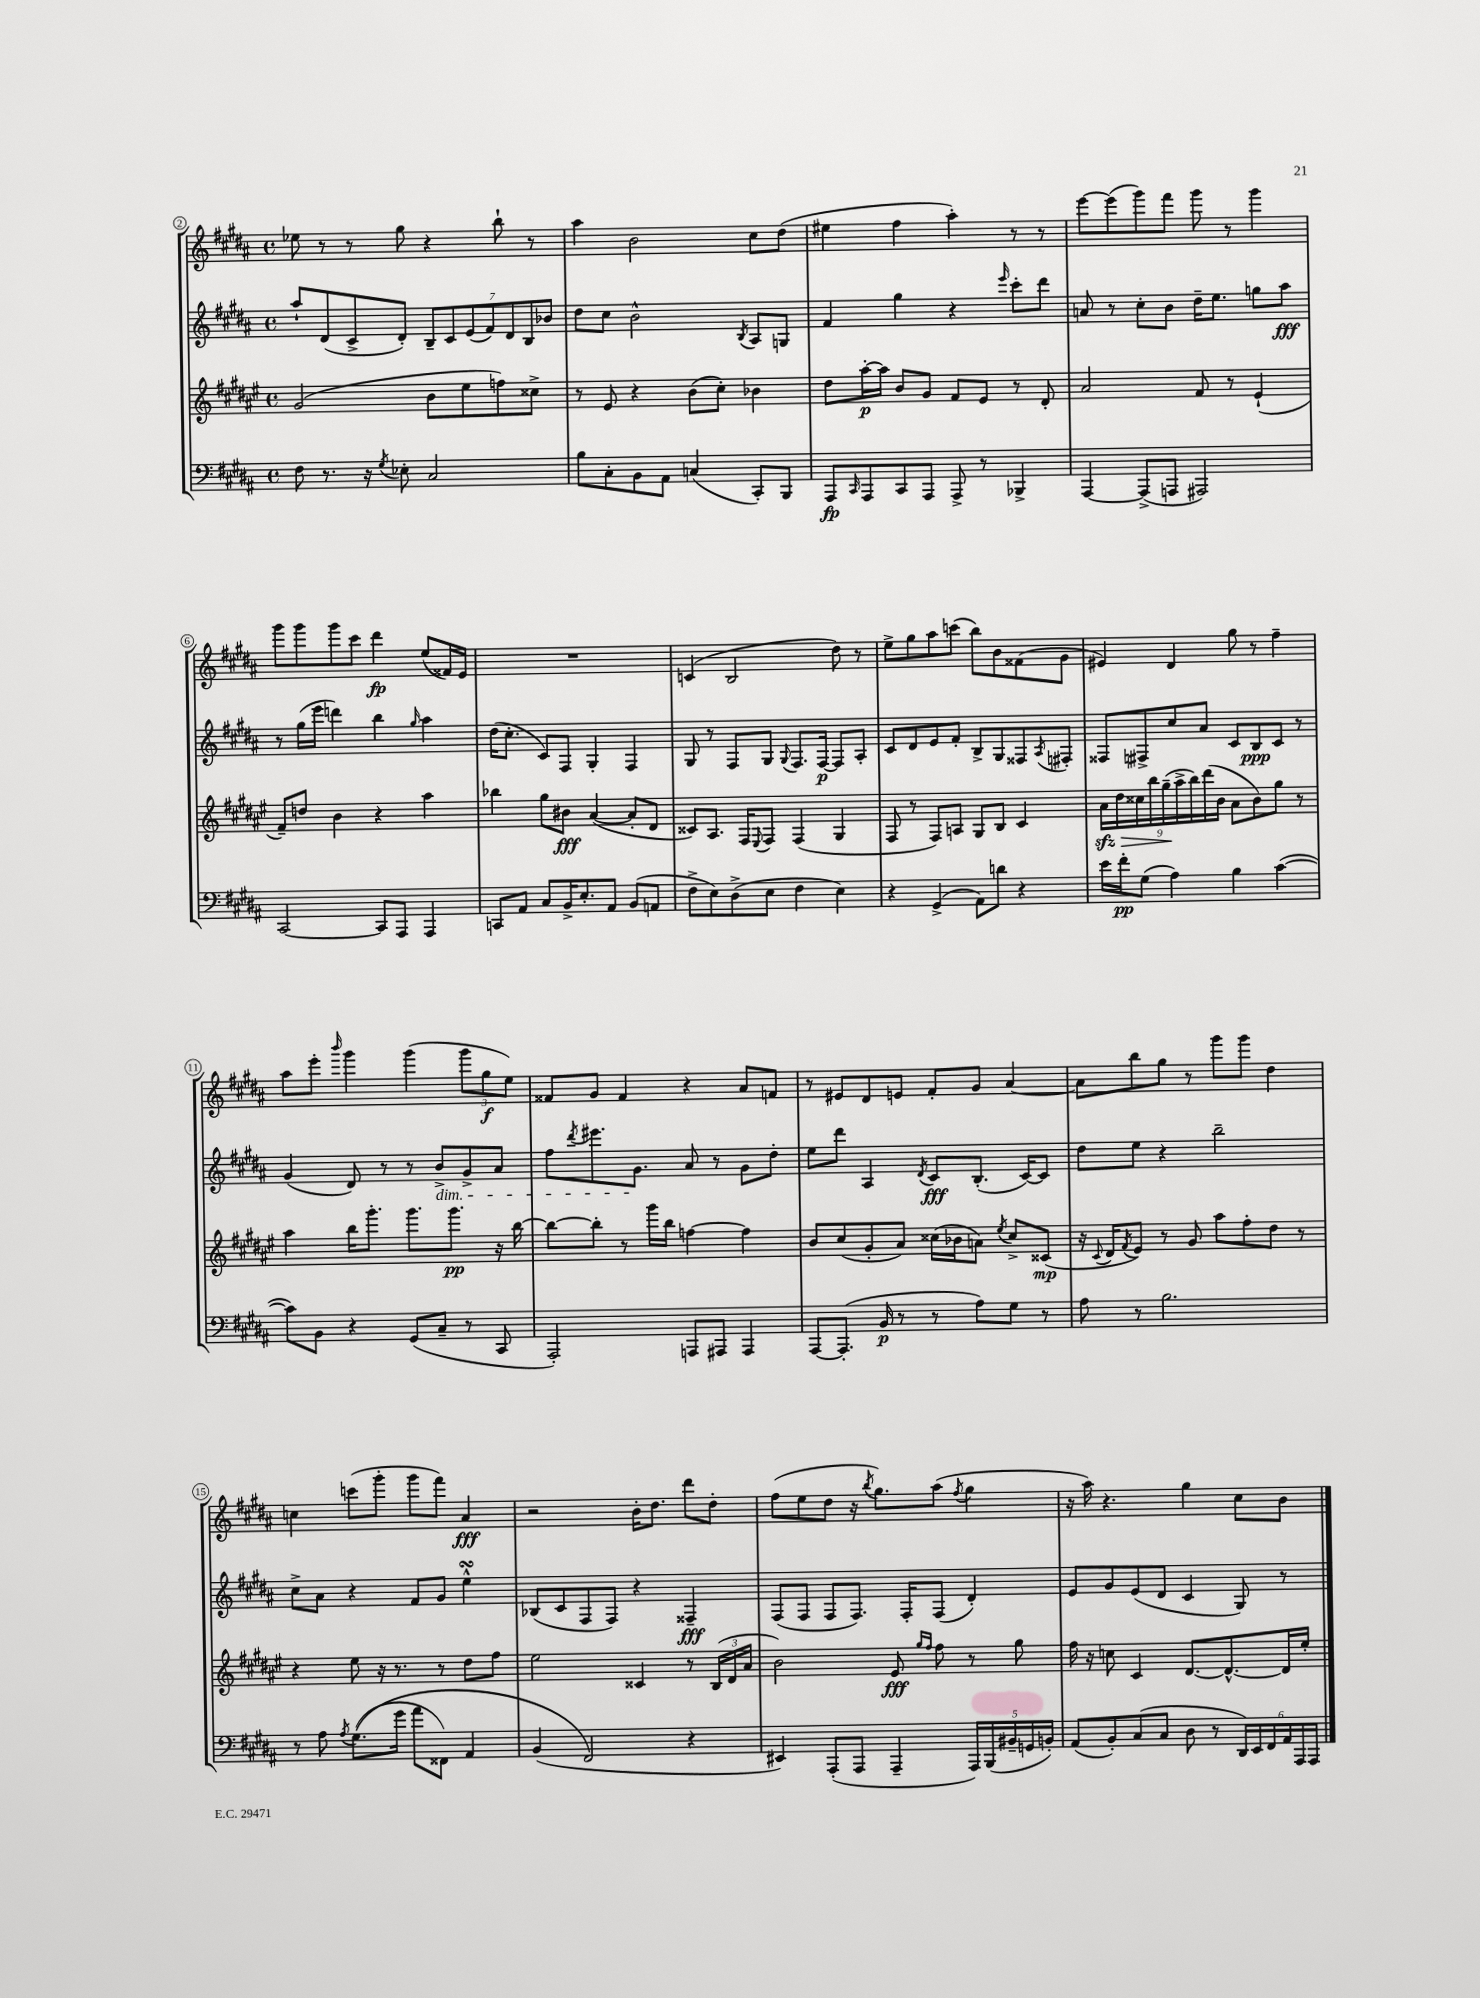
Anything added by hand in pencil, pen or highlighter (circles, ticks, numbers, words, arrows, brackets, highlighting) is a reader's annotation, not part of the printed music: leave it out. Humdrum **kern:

**kern	**dynam	**kern	**dynam	**kern	**dynam	**kern	**dynam
*part4	*part4	*part3	*part3	*part2	*part2	*part1	*part1
*staff4	*staff4	*staff3	*staff3	*staff2	*staff2	*staff1	*staff1
*clefF4	*	*clefG2	*	*clefG2	*	*clefG2	*
*k[f#c#g#d#a#]	*	*k[f#c#g#d#a#e#]	*	*k[f#c#g#d#a#]	*	*k[f#c#g#d#a#]	*
*M4/4	*	*M4/4	*	*M4/4	*	*M4/4	*
*met(c)	*	*met(c)	*	*met(c)	*	*met(c)	*
=2	=2	=2	=2	=2	=2	=2	=2
8F#\	.	(2g#/	.	8aa#`/L	.	8ee-X\	.
8.r	.	.	.	(8d#/	.	8r	.
.	.	.	.	8c#^/	.	8r	.
16r	.	.	.	.	.	.	.
8qG#/	.	.	.	.	.	.	.
8E-X'\	.	.	.	8d#'/J)	.	8gg#\	.
2C#/	.	8b\L	.	14B~/L	.	4r	.
.	.	.	.	14c#/	.	.	.
.	.	8ee#\	.	.	.	.	.
.	.	.	.	(14e/	.	.	.
.	.	.	.	14f#/)	.	.	.
.	.	8ffn\)	.	.	.	8bb`\	.
.	.	.	.	14d#/	.	.	.
.	.	.	.	14B/	.	.	.
.	.	8cc##X^\J	.	.	.	8r	.
.	.	.	.	14b-X/J	.	.	.
=3	=3	=3	=3	=3	=3	=3	=3
8B\L	.	8r	.	8dd#\L	.	4aa#\	.
8C#'\	.	8e#/	.	8cc#\J	.	.	.
8BB\	.	4r	.	2b^^\	.	2b\	.
8AA#\J	.	.	.	.	.	.	.
(4Cn/	.	(8b\L	.	.	.	.	.
.	.	8cc#'\J)	.	.	.	.	.
.	.	.	.	8qB/	.	.	.
8CC#'/L)	.	4b-X\	.	8A#/L	.	8cc#\L	.
8BBB/J	.	.	.	8Gn/J	.	(8dd#\J	.
=4	=4	=4	=4	=4	=4	=4	=4
8AAA#/L	fp	8dd#\L	.	4f#/	.	4ee#X\	.
16qqCC#/	.	.	.	.	.	.	.
8AAA#/	.	[16aa#'\L	p	.	.	.	.
.	.	16aa#\JJ]	.	.	.	.	.
8CC#/	.	8b/L	.	4gg#\	.	4ff#\	.
8AAA#/J	.	8g#/J	.	.	.	.	.
8AAA#^/	.	8f#/L	.	4r	.	4aa#'\)	.
8r	.	8e#/J	.	.	.	.	.
.	.	.	.	16qqeee/	.	.	.
4BBB-X^/	.	8r	.	8ccc#'\L	.	8r	.
.	.	8d#'/	.	8ddd#\J	.	8r	.
=5	=5	=5	=5	=5	=5	=5	=5
[4AAA#/	.	2a#/	.	8an/	.	[8eee\L	.
.	.	.	.	8r	.	(8eee\]	.
(8AAA#^/L]	.	.	.	8cc#'\L	.	8ggg#\)	.
8AAAn/J	.	.	.	8b\J	.	8fff#\J	.
2AAA#X/)	.	8f#/	.	16dd#~\KL	.	8ggg#\	.
.	.	.	.	8.ee\J	.	.	.
.	.	8r	.	.	.	8r	.
.	.	(4e#`/	.	8ggn\L	.	4ggg#\	.
.	.	.	.	8aa#\J	fff	.	.
!!LO:LB:g=z
=6	=6	=6	=6	=6	=6	=6	=6
[2CC#/	.	8f#~/L)	.	8r	.	8ggg#\L	.
.	.	8ddn/J	.	(16gg#\LL	.	8ggg#\	.
.	.	.	.	16eee\JJ	.	.	.
.	.	4b\	.	4dddn\)	.	8ggg#\	.
.	.	.	.	.	.	8ccc#\J	.
8CC#/L]	.	4r	.	4bb\	.	4ddd#\	fp
8AAA#/J	.	.	.	.	.	.	.
.	.	.	.	16qqgg#/	.	.	.
4AAA#/	.	4aa#\	.	4aa#\	.	(8ee/L	.
.	.	.	.	.	.	16f##X/L)	.
.	.	.	.	.	.	16e/JJ	.
=7	=7	=7	=7	=7	=7	=7	=7
8CCn/L	.	4bb-X\	.	(16dd#\KL	.	1r	.
.	.	.	.	8.cc#'\J	.	.	.
8AA#/J	.	.	.	.	.	.	.
8C#/L	.	8gg#\L	.	8c#/L)	.	.	.
16BB^/K	.	8b#X\J	fff	8F#/J	.	.	.
8.E'/	.	.	.	.	.	.	.
.	.	([4a#/	.	4G#'/	.	.	.
8AA#/J	.	.	.	.	.	.	.
(8BB/L	.	8a#'/L]	.	4F#/	.	.	.
8AAn/J	.	8d#/J	.	.	.	.	.
=8	=8	=8	=8	=8	=8	=8	=8
8F#^\L	.	8c##X/L)	.	8G#/	.	(4cn/	.
8E\)	.	8.A#/J	.	8r	.	.	.
(8D#^\	.	.	.	8F#/L	.	2B/	.
.	.	16F#/KL	.	.	.	.	.
.	.	8qqE#/	.	.	.	.	.
8E\J	.	8F#/J	.	8G#/J	.	.	.
.	.	.	.	8qqG#/	.	.	.
4F#\	.	(4F#/	.	8.F#/L	.	.	.
.	.	.	.	[16F#/Jk	p	.	.
4E\)	.	4G#/	.	8F#/L]	.	8dd#\)	.
.	.	.	.	8A#'/J	.	8r	.
=9	=9	=9	=9	=9	=9	=9	=9
4r	.	8F#/	.	8c#/L	.	8ee^\L	.
.	.	8r	.	8d#/	.	8gg#\	.
(4GG#^/	.	8F#/L)	.	8e/	.	8aa#\	.
.	.	8An/J	.	8f#'/J	.	(8cccn\J	.
8AA#\L)	.	8G#/L	.	8B^/L	.	8bb\L)	.
8dn\J	.	8B/J	.	8G#/	.	8b\	.
4r	.	4c#/	.	8F##X/	.	(8f##X\	.
.	.	.	.	8qA#/	.	.	.
.	.	.	.	8F#X'/J	.	8g#\J	.
=10	=10	=10	=10	=10	=10	=10	=10
!	!	!	!LO:HP:b	!	!	!	!
16e\LL	.	18a#zz\LL	>	8F##X/L	.	4e#X/)	.
.	.	18dd#\	.	.	.	.	.
16f#'\J	pp	.	.	.	.	.	.
.	.	18cc##X\	.	.	.	.	.
(8G#\J	.	.	.	8F#X^/	.	.	.
.	.	18bb\	.	.	.	.	.
.	.	(18gg#~\	.	.	.	.	.
4A#\)	.	.	.	8cc#/	.	4d#/	.
.	.	18aa#^\	]	.	.	.	.
.	.	18bb\)	.	.	.	.	.
.	.	.	.	8a#/J	.	.	.
.	.	(18ddd#\	.	.	.	.	.
.	.	18b\JJ	.	.	.	.	.
4B\	.	8a#\L	.	8c#/L	.	8gg#\	.
.	.	8b\)	.	8B/	ppp	8r	.
([4c#\	.	8gg#\J	.	8c#/J	.	4ff#~\	.
.	.	8r	.	8r	.	.	.
!!LO:LB:g=z
=11	=11	=11	=11	=11	=11	=11	=11
8c#\L])	.	4aa#\	.	(4g#/	.	8aa#\L	.
8BB\J	.	.	.	.	.	8eee'\J	.
.	.	.	.	.	.	16qqbbb/	.
4r	.	16bb\KL	.	8d#/)	.	4ggg#\	.
.	.	8.ggg#'\J	.	.	.	.	.
.	.	.	.	8r	.	.	.
(8GG#/L	.	8.ggg#\L	.	8r	.	(4ggg#\	.
!	!	!	!	!LO:TX:b:i:t=dim.	!	!	!
8C#~/J	.	.	.	8b^/L	.	.	.
.	.	8.ggg#\J	pp	.	.	.	.
8r	.	.	.	8g#^/	.	12ggg#\L	.
.	.	.	.	.	.	12gg#\	f
8CC#/	.	16r	.	8a#/J	.	.	.
.	.	.	.	.	.	12ee\J)	.
.	.	[16bb\	.	.	.	.	.
=12	=12	=12	=12	=12	=12	=12	=12
2AAA#'/)	.	8bb\L_	.	8ff#\L	.	8f##X/L	.
.	.	.	.	8qddd#/	.	.	.
.	.	8bb'\J]	.	8.eee#X\	.	8g#/J	.
.	.	8r	.	.	.	4f##/	.
.	.	.	.	8.g#\J	.	.	.
.	.	16ggg#\LL	.	.	.	.	.
.	.	16bb\JJ	.	.	.	.	.
8AAAn/L	.	[4ffn\	.	8a#/	.	4r	.
8AAA#X/J	.	.	.	8r	.	.	.
4AAA#/	.	4ff\]	.	8g#\L	.	8a#/L	.
.	.	.	.	8dd#'\J	.	8fn/J	.
=13	=13	=13	=13	=13	=13	=13	=13
[8AAA#/L	.	8b/L	.	8ee\L	.	8r	.
(8.AAA#'/J]	.	(8cc#/	.	8ddd#\J	.	8e#X/L	.
.	.	8g#'/	.	4A#/	.	8d#/	.
16BB/	p	.	.	.	.	.	.
8r	.	8a#/J)	.	.	.	8en/J	.
.	.	.	.	8qd#/	.	.	.
8r	.	(16cc##X\LL	.	8c#/L	fff	8f#'/L	.
.	.	16b-X\J	.	.	.	.	.
8A#\L)	.	8an\J)	.	(8.B'/J	.	8g#/J	.
.	.	8qee#/	.	.	.	.	.
8G#\J	.	8cc##^/L	.	.	.	[4a#/	.
.	.	.	.	[16c#/KL)	.	.	.
8r	.	(8c##X/J	mp	8c#/J]	.	.	.
=14	=14	=14	=14	=14	=14	=14	=14
8A#\	.	16r	.	8dd#\L	.	8a#\L]	.
.	.	8qqc#/	.	.	.	.	.
.	.	16d#/KL	.	.	.	.	.
.	.	8qf#/	.	.	.	.	.
8r	.	8e#/J)	.	8ee\J	.	8bb\	.
2.B\	.	8r	.	4r	.	8gg#\J	.
.	.	8g#/	.	.	.	8r	.
.	.	8aa#\L	.	2bb~\	.	8ggg#\L	.
.	.	8ff#'\	.	.	.	8ggg#\J	.
.	.	8dd#\J	.	.	.	4dd#\	.
.	.	8r	.	.	.	.	.
!!LO:LB:g=z
=15	=15	=15	=15	=15	=15	=15	=15
8r	.	4r	.	8cc#^\L	.	4ccn\	.
8A#\	.	.	.	8a#\J	.	.	.
8qA#/	.	.	.	.	.	.	.
((8.G#\L	.	8ee#\	.	4r	.	(8cccn\L	.
.	.	16r	.	.	.	8ggg#'\J	.
16g#\Jk	.	8.r	.	.	.	.	.
8a#\L	.	.	.	8f#/L	.	8ggg#\L	.
8FF##X\J)	.	8r	.	8g#/J	.	8fff#\J)	.
4AA#/	.	8dd#\L	.	4eesSSs^^\	.	4a#/	fff
.	.	8ff#\J	.	.	.	.	.
=16	=16	=16	=16	=16	=16	=16	=16
(4BB/	.	2ee#\	.	(8B-X/L	.	2r	.
.	.	.	.	8c#/	.	.	.
2FF#/)	.	.	.	8F#/	.	.	.
.	.	.	.	8F#/J)	.	.	.
.	.	4c##X/	.	4r	.	16b'\KL	.
.	.	.	.	.	.	8.dd#\J	.
4r	.	8r	.	4F##X~/	fff	8ddd#\L	.
.	.	(24B/LL	.	.	.	8dd#'\J	.
.	.	24d#/	.	.	.	.	.
.	.	24a#/JJ	.	.	.	.	.
=17	=17	=17	=17	=17	=17	=17	=17
4EE#X/)	.	2b\)	.	(8F#/L	.	(8ff#\L	.
.	.	.	.	8F#/J	.	8ee\	.
(8AAA#'/L	.	.	.	8F#/L	.	8dd#\J	.
8AAA#/J	.	.	.	8.F#/J)	.	16r	.
.	.	.	.	.	.	8qbb/	.
.	.	.	.	.	.	8.gg#\L)	.
4AAA#~/	.	8e#/	fff	.	.	.	.
.	.	.	.	16F#'/KL	.	.	.
.	.	16qqgg#/LL	.	.	.	.	.
.	.	16qqff#/JJ	.	.	.	.	.
.	.	8ff#\	.	(8F#/J	.	(8aa#\J	.
.	.	.	.	.	.	8qff#/	.
20AAA#/LL)	.	8r	.	4d#'/)	.	4gg#\	.
(20BBB/	.	.	.	.	.	.	.
20BB#X~/	.	.	.	.	.	.	.
.	.	8gg#\	.	.	.	.	.
20GGn/	.	.	.	.	.	.	.
20BBn'/JJ)	.	.	.	.	.	.	.
=18	=18	=18	=18	=18	=18	=18	=18
(8AA#/L	.	16ff#\	.	8e/L	.	16r	.
.	.	16r	.	.	.	16aa#\)	.
8BB'/)	.	8ccn\	.	8g#/	.	4.r	.
(8C#/	.	4c#/	.	(8e/	.	.	.
8C#/J	.	.	.	8d#/J	.	.	.
8D#\	.	[8.d#/L	.	4c#/	.	4gg#\	.
8r	.	.	.	.	.	.	.
.	.	8.d#^^/_	.	.	.	.	.
24DD#/LL)	.	.	.	8G#/)	.	8cc#\L	.
24EE/	.	.	.	.	.	.	.
24FF#/	.	.	.	.	.	.	.
24AA#/	.	16d#/L]	.	8r	.	8b\J	.
24AAA#/	.	.	.	.	.	.	.
.	.	16ee#'/JJ	.	.	.	.	.
24AAA#/JJ	.	.	.	.	.	.	.
==	==	==	==	==	==	==	==
*-	*-	*-	*-	*-	*-	*-	*-
